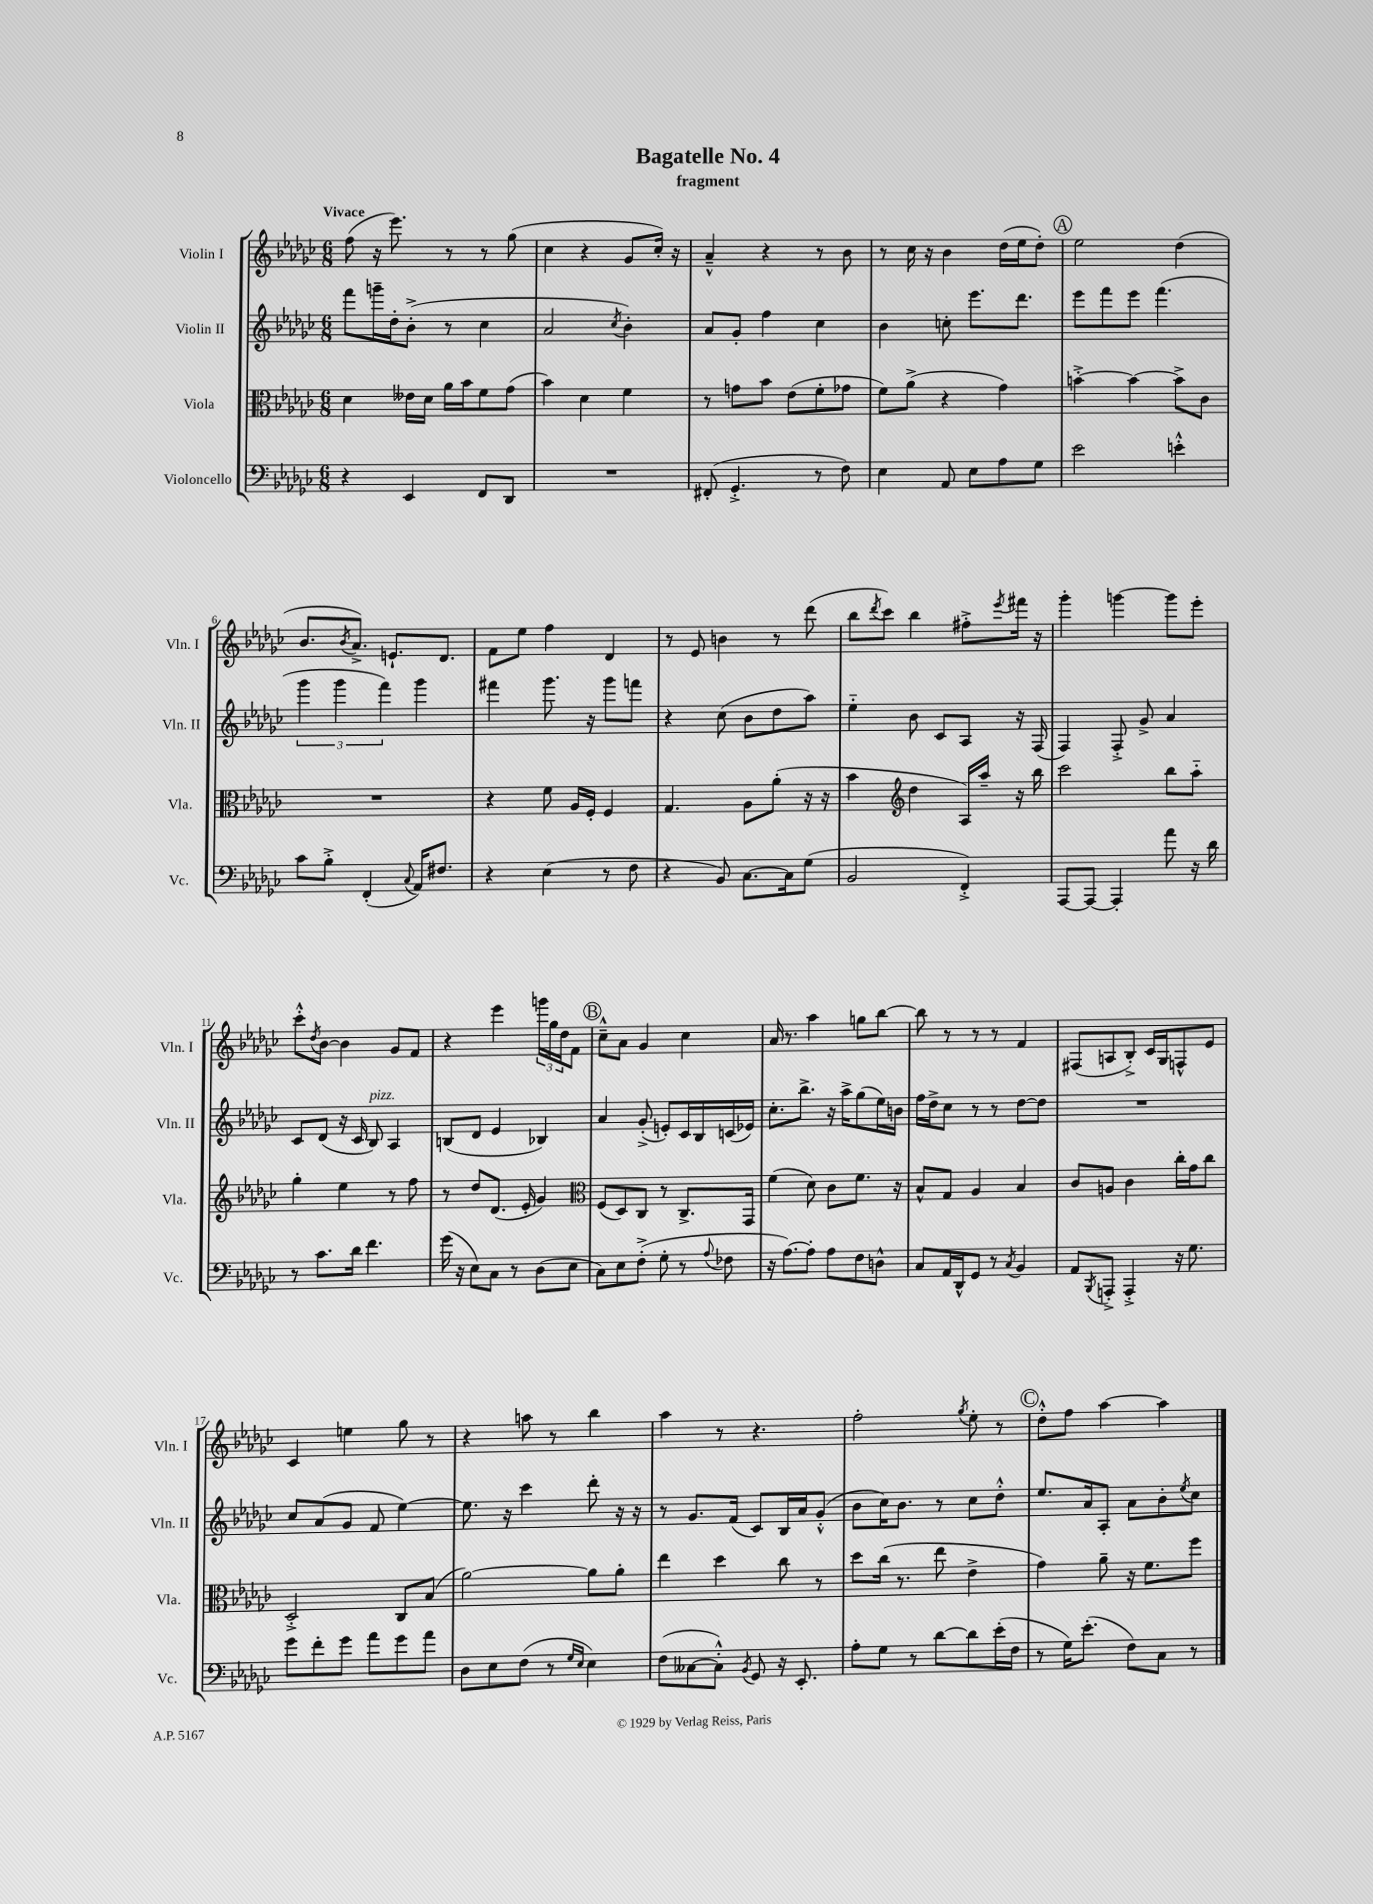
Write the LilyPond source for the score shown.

\header { title = "Bagatelle No. 4" subtitle = "fragment" }
<<
\new StaffGroup <<
\new Staff = "s0" \with { instrumentName = "Violin I" shortInstrumentName = "Vln. I" } {
    \clef treble \key ges \major \numericTimeSignature \time 6/8 \tempo "Vivace"
    f''8( r16 ees'''8.) r8 r8 ges''8( |
    ces''4 r4 ges'8 ces''16-.) r16 |
    aes'4---^ r4 r8 bes'8 |
    r8 ces''16 r16 bes'4 des''16( ees''16 des''8-.) |
    \mark \markup { \circle "A" } ees''2 des''4( |
    bes'8. \acciaccatura { bes'8 } aes'8.->) e'8.-! des'8. |
    f'8 ees''8 f''4 des'4 |
    r8 ees'8 b'4 r8 des'''8( |
    bes''8 \acciaccatura { des'''8 } ces'''8) bes''4 fis''8-.-> \acciaccatura { ees'''8 } fis'''16 r16 |
    ges'''4-. g'''4~ g'''8 ees'''8-. |
    ces'''8-.-^ \acciaccatura { des''8 } bes'8~ bes'4 ges'8 f'8 |
    r4 ees'''4 \tuplet 3/2 { g'''16 ges''16 des''16 } f'8 |
    \mark \markup { \circle "B" } ces''8---^ aes'8 ges'4 ces''4 |
    aes'16 r8. aes''4 g''8 bes''8~ |
    bes''8 r8 r8 r8 f'4 |
    fis8( a8 bes8-.->) ces'16 ges16 f8-^ ees'8 |
    ces'4 e''4 ges''8 r8 |
    r4 a''8 r8 bes''4 |
    aes''4 r8 r4. |
    f''2-. \acciaccatura { ges''8 } ees''8-. r8 |
    \mark \markup { \circle "C" } des''8-.-^ f''8 aes''4~ aes''4 \bar "|." |
}
\new Staff = "s1" \with { instrumentName = "Violin II" shortInstrumentName = "Vln. II" } {
    \clef treble \key ges \major \numericTimeSignature \time 6/8
    f'''8 g'''16-- des''16-. bes'8-.->( r8 ces''4 |
    aes'2 \acciaccatura { ces''8 } bes'4-.) |
    aes'8 ges'8-. f''4 ces''4 |
    bes'4 c''8-. ees'''8. des'''8. |
    \mark \markup { \circle "A" } ees'''8 f'''8 ees'''8 f'''4.( |
    \tuplet 3/2 { ges'''4 ges'''4 f'''4) } ges'''4 |
    fis'''4 ges'''8. r16 ges'''8 f'''8 |
    r4 ces''8( bes'8 des''8 aes''8) |
    ees''4-_ bes'8 ces'8 aes8 r16 f16( |
    f4) f8-.-> ges'8-> aes'4 |
    ces'8 des'8( r16 ces'16 bes8^\markup { \italic "pizz." }) aes4 |
    b8( des'8 ees'4 bes4) |
    \mark \markup { \circle "B" } aes'4 ges'8-.->( e'8-.) ces'16 bes16 c'16( ees'16) |
    ces''8.-. bes''8.-> r16 aes''16-> ges''8( ees''16) b'16 |
    f''16 des''16-> ces''8 r8 r8 des''8~ des''8 |
    R2. |
    ces''8 aes'8( ges'8 f'8 ees''4~) |
    ees''8. r16 ces'''4 des'''8-. r16 r16 |
    r8 ges'8. f'16( ces'8) bes16 aes'16 ges'8-.-^( |
    bes'8 ces''16) bes'8. r8 ces''8 des''8-.-^ |
    \mark \markup { \circle "C" } ees''8. aes'16 aes8-. aes'8 bes'8-. \acciaccatura { ees''8 } ces''8 \bar "|." |
}
\new Staff = "s2" \with { instrumentName = "Viola" shortInstrumentName = "Vla." } {
    \clef alto \key ges \major \numericTimeSignature \time 6/8
    des'4 eeses'16 des'16 aes'16 bes'16 f'8 ges'8( |
    bes'4) des'4 f'4 |
    r8 g'8 bes'8 ees'8( f'8-. ges'8 |
    f'8) aes'8->( r4 ges'4) |
    \mark \markup { \circle "A" } b'4~-.-> b'4~ b'8-> ces'8 |
    R2. |
    r4 f'8 aes16 f16-. f4 |
    ges4. aes8 aes'8-.( r16 r16 |
    bes'4 \clef treble des''4 aes16) aes''16-- r16 bes''16 |
    ces'''2 bes''8 aes''8-_ |
    ges''4-. ees''4 r8 f''8 |
    r8 des''8 des'8.( ees'16-. ges'4) |
    \mark \markup { \circle "B" } \clef alto f8( des8) ces8 r8 ces8.-> ges,16 |
    f'4( des'8) ces'8 f'8. r16 |
    bes8-^ ges8 aes4 bes4 |
    ces'8 a8 ces'4 ces''16-. ges'16 ces''8 |
    des2-.-> ces8 bes8( |
    aes'2~) aes'8 aes'8-. |
    ees''4 des''4 ces''8 r8 |
    des''8 ces''16( r8. ees''8 ees'4-> |
    \mark \markup { \circle "C" } ges'4) aes'8-- r16 f'8. f''8 \bar "|." |
}
\new Staff = "s3" \with { instrumentName = "Violoncello" shortInstrumentName = "Vc." } {
    \clef bass \key ges \major \numericTimeSignature \time 6/8
    r4 ees,4 f,8 des,8 |
    R2. |
    fis,8-.( ges,4.-.-> r8 f8) |
    ees4 aes,8 ees8 aes8 ges8 |
    \mark \markup { \circle "A" } ees'2 e'4-.-^ |
    ces'8 bes8-.-> f,4-.( \appoggiatura { ces8 } aes,16) fis8. |
    r4 ees4( r8 f8 |
    r4 bes,8) ces8.~ ces16 ges8( |
    bes,2 f,4-.->) |
    aes,,8~ aes,,8~ aes,,4-. aes'8 r16 des'16 |
    r8 ces'8. des'16 f'4. |
    ges'16( r16 ees8) ces8 r8 des8( ees8 |
    \mark \markup { \circle "B" } ces8) ees8 f8-.->( ges8-. r8 \appoggiatura { aes8 } fes8 |
    r16 aes8.~) aes8-. aes8 f8 d8-^ |
    ces8 aes,16 des,16-^ ges,8 r8 \acciaccatura { ces8 } bes,4 |
    aes,8 \acciaccatura { bes,,8 } a,,8-.-> a,,4-.-> r16 ges8. |
    ges'8 f'8-. ges'8 aes'8 ges'8 aes'8 |
    des8 ees8 f8( r8 \grace { ges16 ees16 } ees4) |
    f8( ceses8~ ceses8-.-^) \acciaccatura { bes,8 } ges,8 r16 ees,8.-. |
    aes8-. ges8 r8 des'8~ des'8 ees'16-.( f16 |
    \mark \markup { \circle "C" } r8 ges16) ees'8.-.( f8) ces8 r8 \bar "|." |
}
>>
>>
